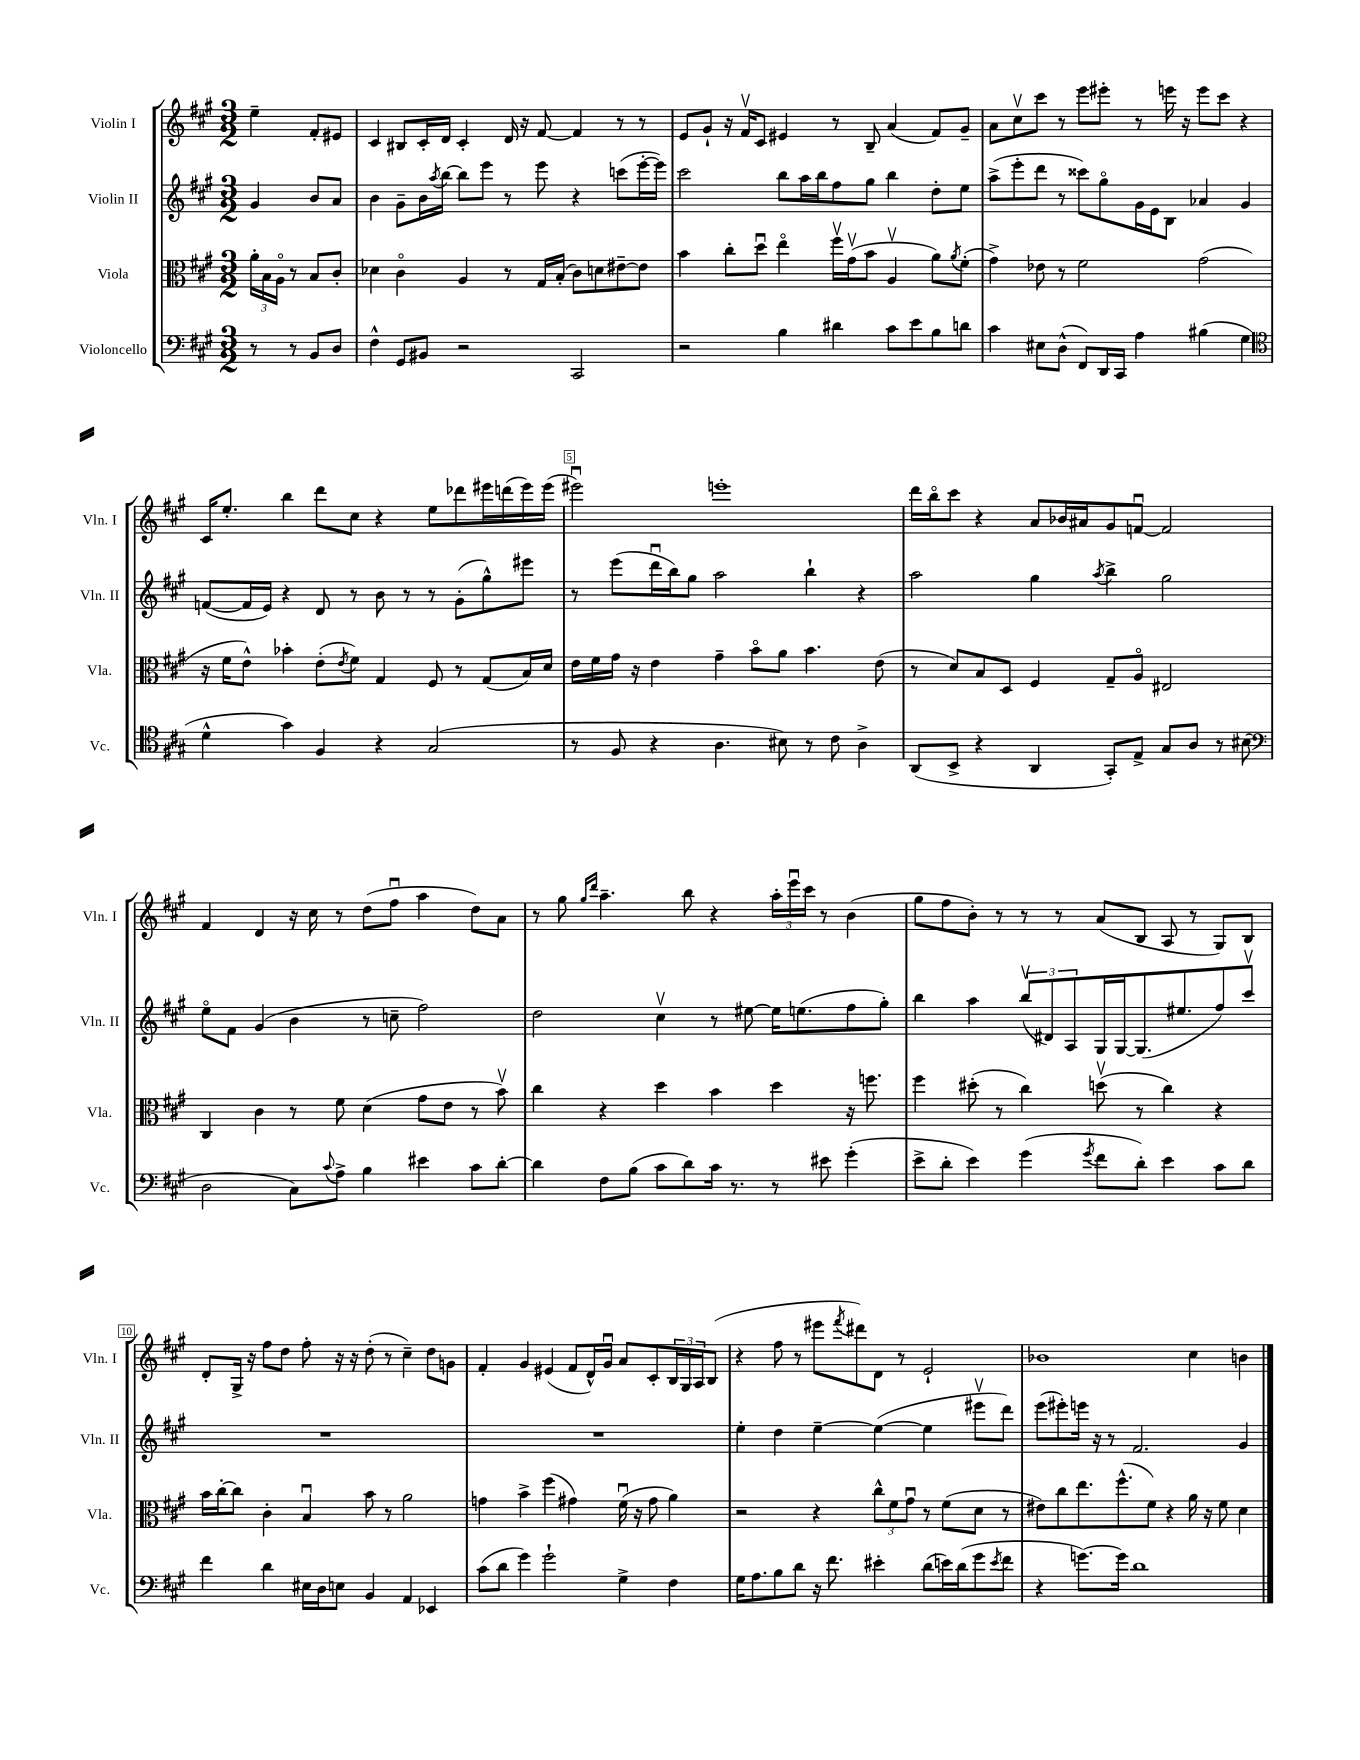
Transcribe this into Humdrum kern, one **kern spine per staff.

**kern	**kern	**kern	**kern
*part4	*part3	*part2	*part1
*staff4	*staff3	*staff2	*staff1
*I"Violoncello	*I"Viola	*I"Violin II	*I"Violin I
*I'Vc.	*I'Vla.	*I'Vln. II	*I'Vln. I
*clefF4	*clefC3	*clefG2	*clefG2
*k[f#c#g#]	*k[f#c#g#]	*k[f#c#g#]	*k[f#c#g#]
*M3/2	*M3/2	*M3/2	*M3/2
=	=	=	=
8r	24a'\LL	4g#/	4ee~\
.	24B\	.	.
.	24A\JJ	.	.
8r	8r	.	.
8BB/L	8B/L	8b/L	8f#'/L
8D/J	8c#'/J	8a/J	8e#X/J
=1	=1	=1	=1
4F#^^\	4d-X\	4b\	4c#/
8GG#/L	4c#\	8g#~\L	8B#X/L
8BB#X/J	.	16b\L	16c#'/L
.	.	8qaa/	.
.	.	[16bb\JJ	16d/JJ
2r	4A/	8bb\L]	4c#'/
.	.	8eee\J	.
.	8r	8r	16d/
.	.	.	16r
.	16G#/LL	8eee\	[8f#/
.	(16B'/JJ	.	.
2CC#/	8c#\L)	4r	4f#/]
.	8dn\	.	.
.	[8e#X~\	(8cccn\L	8r
.	8e#\J]	[16eee'\L	8r
.	.	16eee\JJ])	.
=2	=2	=2	=2
2r	4b\	2ccc#\	8e/L
.	.	.	8g#`/J
.	8cc#'\L	.	16r
.	.	.	16f#v/KL
.	8ddu\J	.	8c#/J
4B\	4ee\	8bb\L	4e#X/
.	.	16aa\L	.
.	.	16bb\J	.
4d#X\	16ff#v\LL	8ff#\	8r
.	(16g#v\J	.	.
.	8b\J	8gg#\J	8B~/
8c#\L	4Av/	4bb\	(4a/
8e\	.	.	.
8B\	8a\L)	8dd'\L	8f#/L)
.	8qa/	.	.
8dn\J	(8f#'\J	8ee\J	8g#~/J
=3	=3	=3	=3
4c#\	4g#^\)	(8aa^\L	8a\L
.	.	8eee'\	8cc#v\
8E#X\L	8e-X\	8ddd\J	8ccc#\J
(8D^^\J	8r	8r	8r
8FF#/L)	2f#\	8ccc##X\L)	8eee\L
16DD/L	.	8gg#\	8eee#X'\J
16CC#/JJ	.	.	.
4A\	.	16g#\L	8r
.	.	16e\J	.
.	.	8B\J	16eeen\
.	.	.	16r
(4B#X\	(2g#\	4a-X/	8eee\L
.	.	.	8ccc#\J
4G#\	.	4g#/	4r
!!LO:LB:g=z
=4	=4	=4	=4
*clefC4	*	*	*
4d^^\	16r	([8fn/L	16c#/KL
.	16f#\KL	.	8.ee'/J
.	8e^^\J)	16f/L]	.
.	.	16e/JJ)	.
4g#\)	4b-X'\	4r	4bb\
4F#/	(8e'\L	8d/	8ddd\L
.	8qe/	.	.
.	8f#\J)	8r	8cc#\J
4r	4G#/	8b\	4r
.	.	8r	.
(2G#/	8F#/	8r	8ee\L
.	8r	(8g#'\L	8ddd-X\
.	(8G#/L	8gg#^^\)	16eee#X\L
.	.	.	(16dddn\
.	16B/L)	8eee#X\J	16eee#\)
.	16d/JJ	.	(16eee#\JJ
=5	=5	=5	=5
8r	16e\LL	8r	2eee#Xu\)
.	16f#\	.	.
8F#/	16g#\JJ	(8eee\L	.
.	16r	.	.
4r	4e\	16dddu\L	.
.	.	16bb\J)	.
.	.	8gg#\J	.
4.A\	4g#~\	2aa\	1eeen'
.	8b\L	.	.
8B#X\)	8a\J	.	.
8r	4.b\	4bb`\	.
8c#\	.	.	.
4A^\	.	4r	.
.	(8e\	.	.
=6	=6	=6	=6
(8AA/L	8r	2aa\	16ddd\LL
.	.	.	16bb\J
8BB^/J	8d/L)	.	8ccc#\J
4r	8B/	.	4r
.	8D/J	.	.
4AA/	4F#/	4gg#\	8a/L
.	.	.	16b-X/L
.	.	.	16a#X/J
.	.	8qaa/	.
8GG#'/L)	8G#~/L	4bb^\	8g#/
8E^/J	8A/J	.	[8fnu/J
8G#/L	2E#X/	2gg#\	2f/]
8A/J	.	.	.
8r	.	.	.
(8B#X\	.	.	.
!!LO:LB:g=z
=7	=7	=7	=7
*clefF4	*	*	*
2D\	4C#/	8ee\L	4f#/
.	.	8f#\J	.
.	4c#\	(4g#/	4d/
8C#\L)	8r	4b\	16r
.	.	.	16cc#\
8qqc#/	.	.	.
8A^\J	8f#\	.	8r
4B\	(4d\	8r	(8dd\L
.	.	8ccn~\	8ff#u\J
4e#X\	8g#\L	2ff#\)	4aa\
.	8e\J	.	.
8c#\L	8r	.	8dd\L)
[8d'\J	8bv\)	.	8a\J
=8	=8	=8	=8
4d\]	4cc#\	2dd\	8r
.	.	.	8gg#\
.	.	.	16qqgg#/LL
.	.	.	16qqddd/JJ
8F#\L	4r	.	4.aa~\
(8B\J	.	.	.
8c#\L	4dd\	4cc#v\	.
8d\)	.	.	8bb\
16c#\Jk	4b\	8r	4r
8.r	.	.	.
.	.	[8ee#X\	.
8r	4dd\	16ee#\KL]	24aa'\LL
.	.	.	24eeeu\
.	.	(8.een\	.
.	.	.	24ccc#\JJ
8e#X\	.	.	8r
(4g#'\	16r	8ff#\	(4b\
.	8.ffn\	.	.
.	.	8gg#'\J)	.
=9	=9	=9	=9
8e^\L	4ff#\	4bb\	8gg#\L
8d'\J	.	.	8ff#\
4e\)	(8dd#X'\	4aa\	8b'\J)
.	8r	.	8r
(4g#\	4cc#\)	(12bbv/L	8r
.	.	12d#X/)	.
.	.	.	8r
.	.	12A/	.
8qg#/	.	.	.
8f#\L	(8ddnv\	16G#/L	(8a/L
.	.	[16G#/J	.
8d'\J)	8r	(8.G#/]	8B/J
4e\	4cc#\)	.	8A/
.	.	8.ee#X/	.
.	.	.	8r
8c#\L	4r	8ff#/)	8G#/L)
8d\J	.	8ccc#v/J	8B/J
!!LO:LB:g=z
=10	=10	=10	=10
4f#\	16b\LL	1.r	8d'/L
.	[16cc#'\J	.	.
.	8cc#\J]	.	16G#^/Jk
.	.	.	16r
4d\	4c#'\	.	8ff#\L
.	.	.	8dd\J
16E#X\LL	4Bu/	.	8ff#'\
16D\J	.	.	.
8En\J	.	.	16r
.	.	.	16r
4BB/	8b\	.	(8dd'\
.	8r	.	8r
4AA/	2a\	.	4cc#~\)
4EE-X/	.	.	8dd\L
.	.	.	8gn\J
=11	=11	=11	=11
(8c#\L	4gn\	1.r	4f#'/
8d\J	.	.	.
4g#\)	4b^\	.	4g#/
2g#`\	(4ff#\	.	(4e#X/
.	4g#X\)	.	8f#/L
.	.	.	16d^^/L)
.	.	.	16g#u/JJ
4G#^\	(16f#u\	.	8a/L
.	16r	.	.
.	8g#\	.	8c#'/
4F#\	4a\)	.	24B/L
.	.	.	24G#/
.	.	.	24A/J
.	.	.	(8B/J
=12	=12	=12	=12
16G#\KL	2r	4ee'\	4r
8.A\	.	.	.
8B\	.	4dd\	8ff#\
8d\J	.	.	8r
16r	4r	[4ee~\	8eee#X\L
8.f#\	.	.	.
.	.	.	8qfff#/
.	.	.	8ddd#X\)
4e#X'\	12cc#^^\L	(4ee\_	8d\J
.	12f#\	.	.
.	.	.	8r
.	12g#u\J	.	.
(8d\L	8r	4ee\]	2e`/
16en\L)	(8f#\L	.	.
(16d\J	.	.	.
8g#\	8d\J	8eee#Xv\L	.
8qe/	.	.	.
8f#\J	8r	8ddd\J)	.
=13	=13	=13	=13
4r	8e#X\L)	(8eee\L	1b-X
.	8cc#\	8eee#X'\)	.
[8.gn\L)	8.ee\	16eeen\Jk	.
.	.	16r	.
.	.	8r	.
16g\Jk]	(8.ff#^^\	.	.
1d	.	2.f#/	.
.	8f#\J)	.	.
.	4r	.	.
.	16a\	.	4cc#\
.	16r	.	.
.	8f#\	.	.
.	4d\	4g#/	4bn\
==	==	==	==
*-	*-	*-	*-
